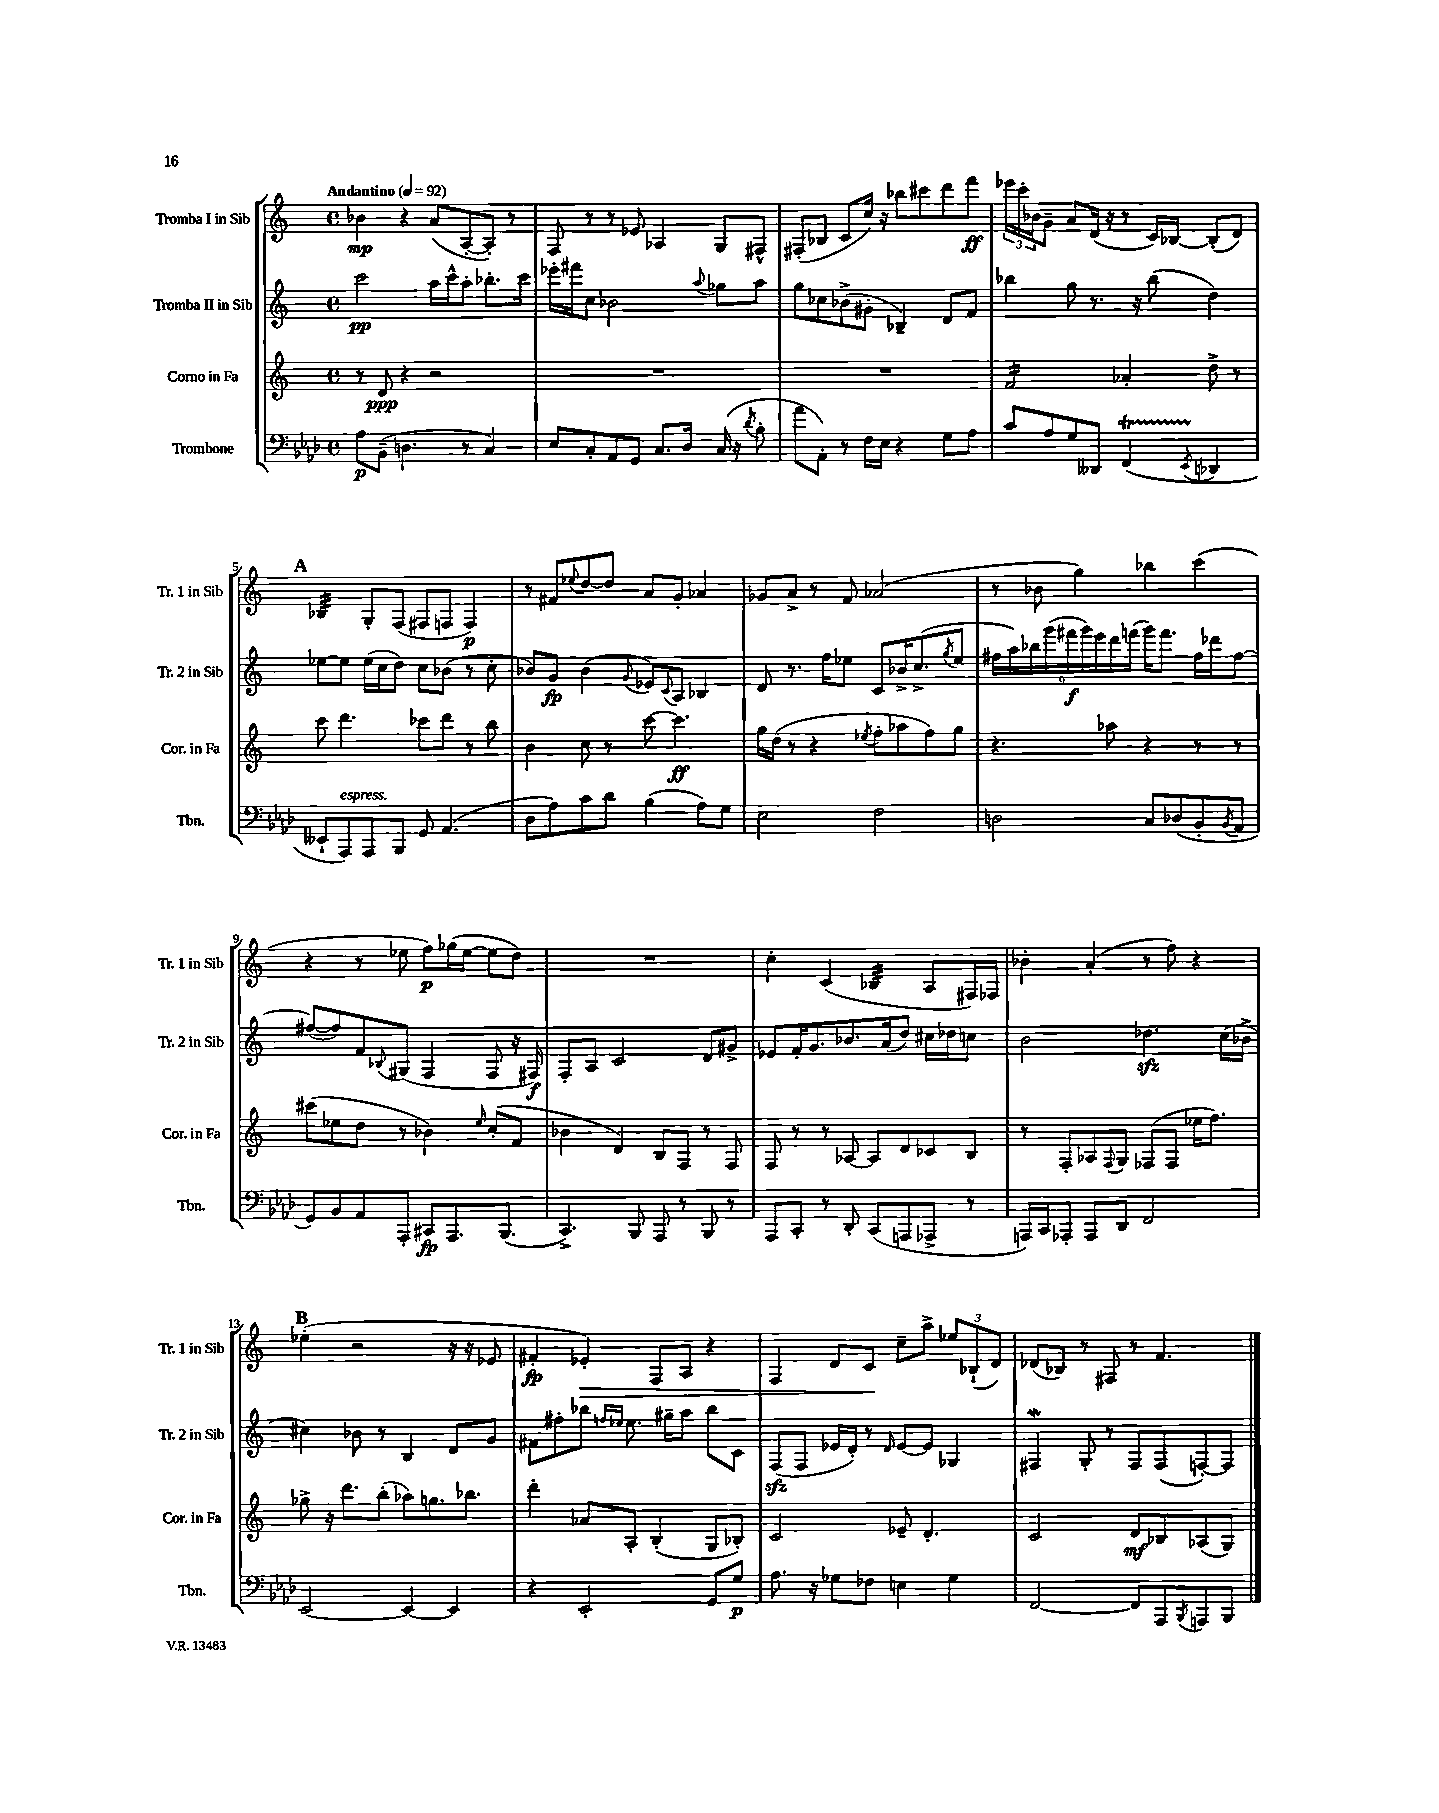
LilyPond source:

<<
\new StaffGroup <<
\new Staff = "s0" \with { instrumentName = "Tromba I in Sib" shortInstrumentName = "Tr. 1 in Sib" } {
    \clef treble \key c \major \defaultTimeSignature \time 4/4 \tempo "Andantino" 4 = 92
    bes'4\mp r4 a'8( a8~-. a8-.) r8 |
    f8 r8 r8 ees'8 aes4 g8 fis8-^ |
    fis8-.( bes8 c'8 c''16) r16 bes''8 cis'''8 d'''8 f'''8\ff |
    \tuplet 3/2 { ees'''16 c'''16-. bes'16 } g'8-- a'8 d'16( r16 r8 c'16) bes16~ bes8-.( d'8) |
    \mark \markup { \bold "A" } bes4:32 g8-. f8( fis8 f8 f4\p) |
    r8 fis'8 \appoggiatura { ees''8 } d''8~ d''8 a'8 g'8-. aes'4 |
    ges'8 a'8-> r8 f'8 aes'2( |
    r8 bes'8 g''4) bes''4 c'''4( |
    r4 r8 ees''8 f''8\p) ges''16( ees''16~ ees''8 d''8) |
    R1 |
    c''4-. c'4( bes4:32 a8 fis16) fes16 |
    bes'4-. a'4-.( r8 f''8) r4 |
    \mark \markup { \bold "B" } ees''4-.( r2 r16 r16 ees'8 |
    fis'4-.\fp ees'4-.\>) f8 a8 r4 |
    f4 d'8 c'8\! c''8-- a''8-> \tuplet 3/2 { ees''8 bes8-!( d'8) } |
    des'8( bes8) r8 fis8 r8 f'4. \bar "|." |
}
\new Staff = "s1" \with { instrumentName = "Tromba II in Sib" shortInstrumentName = "Tr. 2 in Sib" } {
    \clef treble \key c \major \defaultTimeSignature \time 4/4
    c'''2\pp a''16 c'''16-^ a''8-. bes''8.-. c'''16 |
    ees'''16-. fis'''16 c''8 bes'2 \appoggiatura { a''8 } ges''8 a''8 |
    g''8 ces''8 bes'8->( gis'8-. bes4--) d'8 f'8 |
    bes''4 g''8 r8. r16 bes''8( d''4) |
    \mark \markup { \bold "A" } ees''8~ ees''8 ees''16( c''16 d''8) c''8 bes'8( r8 c''8-. |
    bes'8) g'8\fp bes'4( \appoggiatura { g'8 } ees'8) \appoggiatura { c'8 } a8 bes4 |
    d'8 r8. f''16 ees''8 c'8 bes'16-> c''8.->( \acciaccatura { g''8 } ees''8 |
    \tuplet 9/8 { fis''16 a''16) bes''16 g'''16( fis'''16\f g'''16) e'''16 d'''16 f'''16( } g'''16) f'''8. fis''16 des'''16 fis''8~ |
    fis''8~( fis''8) f'8 \appoggiatura { bes8 } gis8( f4 f8 r16 fis16\f) |
    f8-. a8 c'2 d'8 gis'8-> |
    ees'8 f'16-. g'8. bes'8. a'16( d''8) cis''16 des''16 c''8 |
    b'2 des''4.\sfz c''16( bes'16-> |
    \mark \markup { \bold "B" } cis''4) bes'8 r8 b4 d'8 g'8 |
    fis'8 fis''8-. bes''8 \grace { f''16 ees''16 } ees''8. gis''16-- a''8 bes''8 c'8 |
    f8\sfz( f8 ees'16 d'16-.) r8 \grace { d'16 } ees'8~ ees'8 ges4 |
    fis4\mordent g8-. r8 fis8 fis8( f8~-.) f8 \bar "|." |
}
\new Staff = "s2" \with { instrumentName = "Corno in Fa" shortInstrumentName = "Cor. in Fa" } {
    \clef treble \key c \major \defaultTimeSignature \time 4/4
    r8 d'8\ppp r4 r2 |
    R1 |
    R1 |
    f'2:16 aes'4-. d''8-> r8 |
    \mark \markup { \bold "A" } c'''8 d'''4. ces'''8 d'''8 r8 b''8 |
    b'4 c''8 r8 c'''8~ c'''4.\ff |
    g''16 d''16( r8 r4 \acciaccatura { ees''8 } f''8-. aes''8 f''8) g''8 |
    r4. aes''8 r4 r8 r8 |
    cis'''8( ees''8 d''8 r8 bes'4) \grace { ees''16 } c''8-.( f'8 |
    bes'4 d'4) b8 f8 r8 f8 |
    f8 r8 r8 aes8~ aes8 d'8 ces'8 b8 |
    r8 f8-. aes8 \appoggiatura { f8 } g8 fes8( fes8 ees''16 f''8.) |
    \mark \markup { \bold "B" } ges''8-> r16 d'''8. b''8-.( aes''8) g''8. bes''8. |
    d'''4-. aes'8 a8-. b4-.( g8 bes8-.) |
    c'2 ees'8-- d'4.-. |
    c'2 d'8\mf bes8 aes8( g8) \bar "|." |
}
\new Staff = "s3" \with { instrumentName = "Trombone" shortInstrumentName = "Tbn." } {
    \clef bass \key aes \major \defaultTimeSignature \time 4/4
    aes8\p bes,8--( d4. r8 c4) |
    ees8 c8-. aes,8 g,8 c8. des16 c16( r16 \acciaccatura { des'8 } bes8-. |
    aes'8 aes,8-.) r8 f16 ees16 r4 g8 aes8 |
    c'8 aes8 g8 deses,8 f,4\startTrillSpan( \acciaccatura { ees,8 } des,4\stopTrillSpan |
    \mark \markup { \bold "A" } eeses,8-! aes,,8^\markup { \italic "espress." }) aes,,8 bes,,8 g,8 aes,4.( |
    des8 aes8) c'8 des'8 bes4( aes8) g8 |
    ees2 f2 |
    d2 c8 des8( bes,8-. \acciaccatura { bes,8 } aes,8 |
    g,8) bes,8 aes,8 aes,,8-. cis,8\fp aes,,8. bes,,8.( |
    c,4.->) bes,,8 aes,,8 r8 bes,,8 r8 |
    aes,,8 c,8-. r8 des,8-. c,8( a,,8 aes,,8-> r8 |
    a,,16) c,16 aes,,8-. aes,,8 des,8 f,2 |
    \mark \markup { \bold "B" } ees,2~ ees,4~ ees,4 |
    r4 ees,2-. g,8 g8\p |
    aes8. r16 ges8 fes8 e4 ges4 |
    f,2~ f,8 aes,,8 \acciaccatura { bes,,8 } a,,8 bes,,8 \bar "|." |
}
>>
>>
